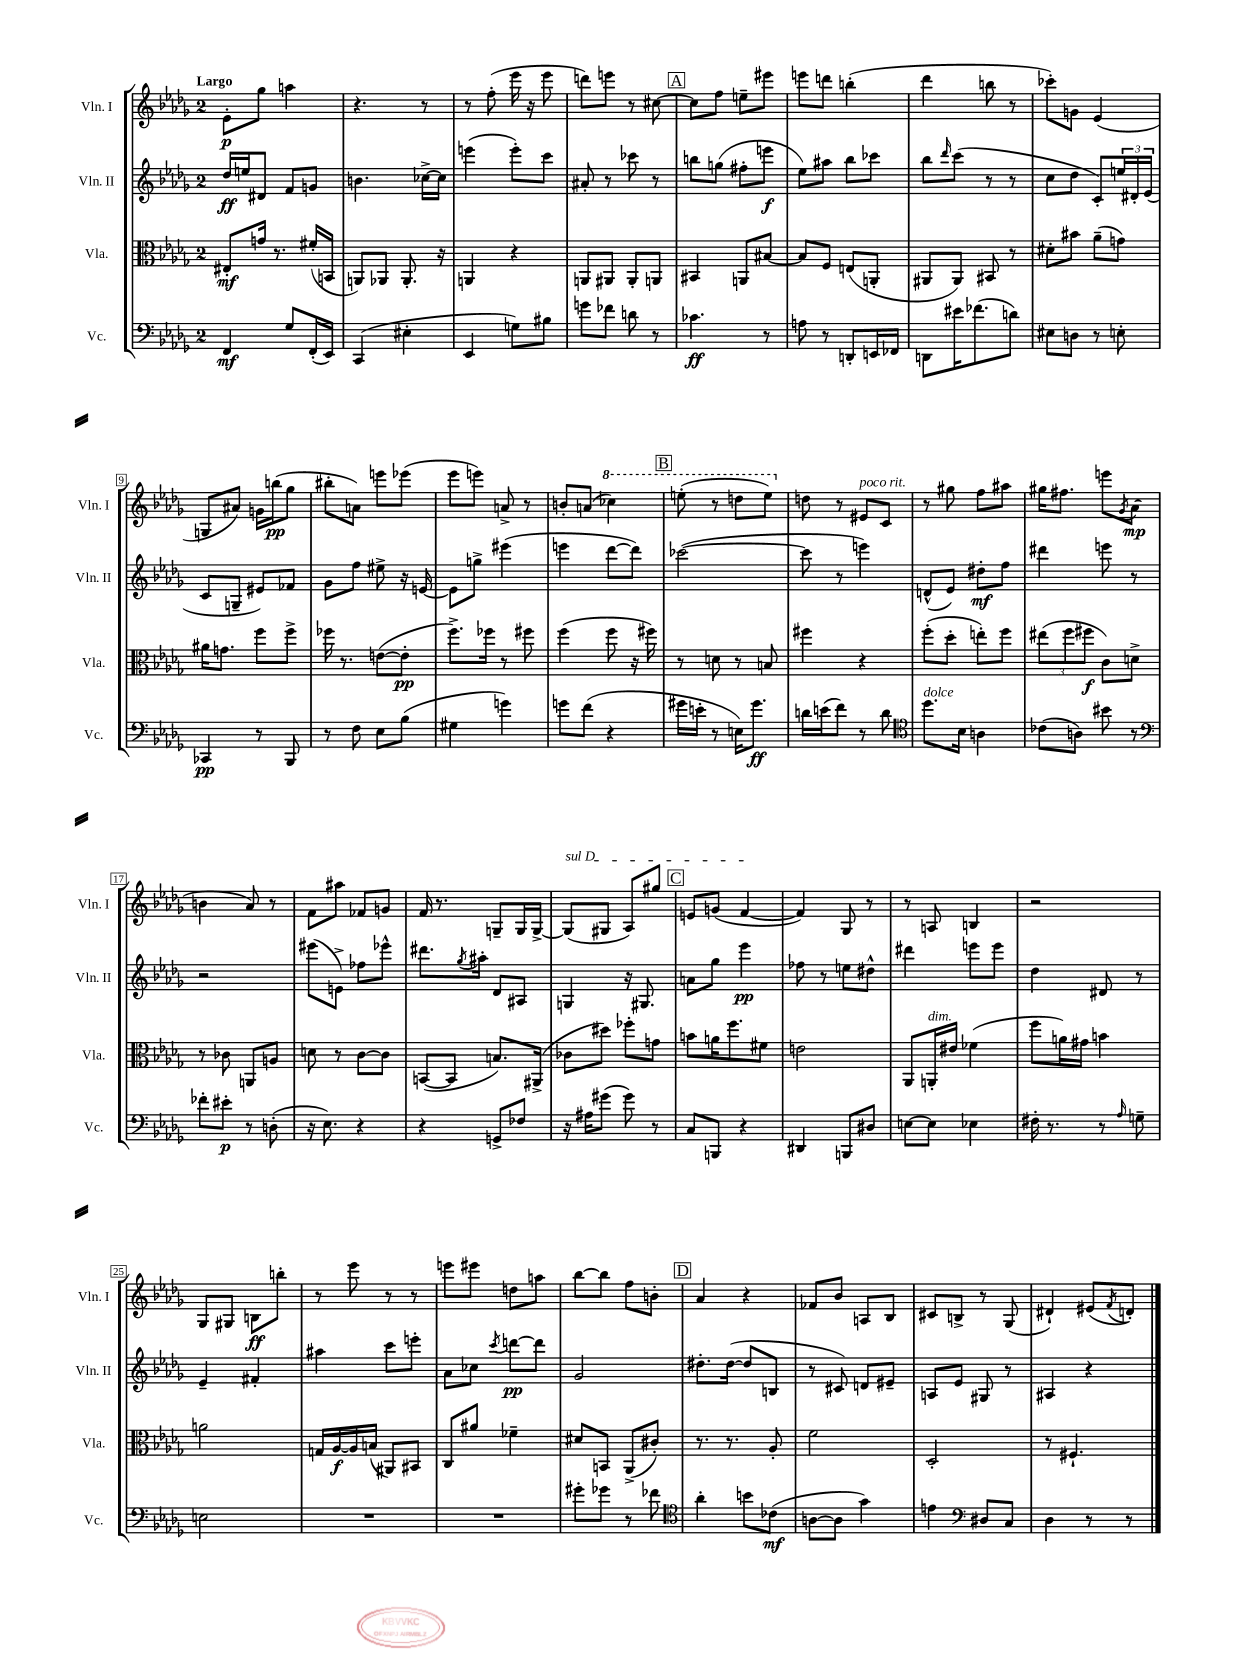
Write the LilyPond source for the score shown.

<<
\new StaffGroup <<
\new Staff = "s0" \with { instrumentName = "Vln. I" shortInstrumentName = "Vln. I" } {
    \clef treble \key des \major \once \override Staff.TimeSignature.style = #'single-digit \time 2/4 \tempo "Largo"
    ees'8-.\p ges''8 a''4 |
    r4. r8 |
    r8 f''8-.( ees'''16 r16 ees'''8 |
    d'''8) e'''8 r8 cis''8~ |
    \mark \markup { \box "A" } cis''8 f''8 e''8-- eis'''8 |
    e'''8 d'''8 b''4-.( |
    des'''4 b''8 r8 |
    ces'''8-.) g'8 ees'4( |
    g8 ais'8) g'16 b''16\pp( ges''8 |
    bis''8-. a'8) e'''8 ees'''8( |
    ees'''8 e'''8) a'8-> r8 |
    b'8-. a'8( \ottava #1 ces'''4) |
    \mark \markup { \box "B" } e'''8-.( r8 d'''8 e'''8) \ottava #0 |
    d''8 r8 eis'8^\markup { \italic "poco rit." } c'8 |
    r8 gis''8 f''8 ais''8 |
    gis''16 fis''8. e'''8 \acciaccatura { ges'8 } aes'8\mp( |
    b'4 aes'8) r8 |
    f'8 ais''8 fes'8 g'8 |
    f'16 r8. g8-- g16 g16~-> |
    \once \override TextSpanner.bound-details.left.text = \markup { \italic "sul D" } g8\startTextSpan( gis8 aes8) gis''8 |
    \mark \markup { \box "C" } e'8 g'8( f'4~\stopTextSpan |
    f'4) ges8 r8 |
    r8 a8 b4 |
    r2 |
    ges8 gis8 b8\ff b''8-. |
    r8 ees'''8 r8 r8 |
    e'''8 eis'''8 d''8 a''8 |
    bes''8~ bes''8 f''8 b'8-. |
    \mark \markup { \box "D" } aes'4 r4 |
    fes'8 bes'8 a8 bes8 |
    cis'8 b8-> r8 ges8( |
    dis'4-!) eis'8( \acciaccatura { f'8 } d'8-.) \bar "|." |
}
\new Staff = "s1" \with { instrumentName = "Vln. II" shortInstrumentName = "Vln. II" } {
    \clef treble \key des \major \once \override Staff.TimeSignature.style = #'single-digit \time 2/4
    des''16\ff e''16 dis'8 f'8 g'8 |
    b'4. ces''16~-> ces''16 |
    e'''4( e'''8-.) c'''8 |
    ais'8-. r8 ces'''8 r8 |
    \mark \markup { \box "A" } b''8 g''8( fis''8-. e'''8\f |
    ees''8) ais''8 bes''8 ces'''8 |
    bes''8 \grace { des'''16 } c'''8( r8 r8 |
    c''8 des''8 c'8-.) \tuplet 3/2 { e''16 dis'16-. ees'16( } |
    c'8 g8-- eis'8) fes'8 |
    ges'8 f''8 eis''8-> r16 e'16~ |
    e'8 g''8-> eis'''4( |
    e'''4 des'''8~ des'''8) |
    \mark \markup { \box "B" } ces'''2~( |
    ces'''8 r8 e'''4) |
    d'8-^( ees'8) dis''8-.\mf f''8 |
    dis'''4 e'''8 r8 |
    r2 |
    eis'''8( e'8->) fes''8 ees'''8-^ |
    dis'''8. \acciaccatura { ges''8 } ais''16-. des'8 ais8 |
    g4 r16 gis8. |
    \mark \markup { \box "C" } a'8 ges''8 ees'''4\pp |
    fes''8 r8 e''8 dis''8-^ |
    dis'''4 e'''8 e'''8 |
    des''4 dis'8 r8 |
    ees'4-- fis'4-. |
    ais''4 c'''8 e'''8-. |
    aes'8 ces''8 \acciaccatura { c'''8 } d'''8~\pp d'''8 |
    ges'2 |
    \mark \markup { \box "D" } dis''8.-. dis''16~( dis''8 b8 |
    r8 cis'8) d'8 eis'8-- |
    a8 ees'8 gis8 r8 |
    ais4 r4 \bar "|." |
}
\new Staff = "s2" \with { instrumentName = "Vla." shortInstrumentName = "Vla." } {
    \clef alto \key des \major \once \override Staff.TimeSignature.style = #'single-digit \time 2/4
    eis8-.\mf g'16 r8. fis'16-.( b,16 |
    a,8) aes,8 aes,8.-. r16 |
    a,4 r4 |
    a,8 ais,8 ais,8-. a,8 |
    \mark \markup { \box "A" } bis,4 a,8 bis8~ |
    bis8 f8 e8( a,8-. |
    ais,8 ais,8) bis,8 r8 |
    dis'8-. bis'8 aes'8--( g'8) |
    ais'16 g'8. f''8 f''8-> |
    fes''16 r8. e'8~( e'8-.\pp |
    f''8.->) fes''16 r8 fis''8 |
    f''4( f''8 r16 fis''16) |
    \mark \markup { \box "B" } r8 d'8 r8 b8 |
    fis''4 r4 |
    f''8-.( des''8-. e''8-.) f''8 |
    \tuplet 3/2 { eis''8( f''8 fis''8\f } c'8) d'8-> |
    r8 ces'8 a,8 a8 |
    d'8 r8 c'8~ c'8 |
    b,8~( b,8 b8.) ais,16->( |
    ces'8 dis''8) fes''8-. g'8 |
    \mark \markup { \box "C" } b'8 a'16 f''8. fis'8 |
    e'2 |
    aes,8 a,16-.^\markup { \italic "dim." } eis'16 fes'4( |
    f''8 a'16) gis'16 b'4 |
    a'2 |
    g16 aes16~\f aes16 b16( ais,8) bis,8 |
    c8 ais'8 fes'4-- |
    dis'8 b,8 aes,8->( cis'8-.) |
    \mark \markup { \box "D" } r8. r8. aes8-. |
    f'2 |
    des2-. |
    r8 fis4.-! \bar "|." |
}
\new Staff = "s3" \with { instrumentName = "Vc." shortInstrumentName = "Vc." } {
    \clef bass \key des \major \once \override Staff.TimeSignature.style = #'single-digit \time 2/4
    f,4\mf ges8 f,16-.( ees,16) |
    c,4( eis4-. |
    ees,4 g8) bis8 |
    g'8 fes'8 d'8 r8 |
    \mark \markup { \box "A" } ces'4.\ff r8 |
    a8 r8 d,8-. e,16 fes,16 |
    d,8 eis'16 fes'8.( d'8) |
    eis8 d8 r8 e8-. |
    ces,4\pp r8 bes,,8 |
    r8 f8 ees8 bes8( |
    gis4 g'4) |
    g'8 f'8( r4 |
    \mark \markup { \box "B" } gis'16 e'16-. r8 e16) gis'8.\ff |
    d'16 e'16( f'8) r8 d'8 |
    \clef tenor des''8.^\markup { \italic "dolce" } bes16 a4 |
    ces'8( a8) bis'8 r8 |
    \clef bass fes'8-. eis'8-.\p r8 d8-.( |
    r16 ees8.) r4 |
    r4 g,8-> fes8 |
    r16 ais16 gis'8( gis'8) r8 |
    \mark \markup { \box "C" } c8 b,,8 r4 |
    dis,4 b,,8 dis8 |
    e8~ e8 ees4 |
    fis16-. r8. r8 \grace { aes16 } g8-- |
    e2 |
    R2 |
    R2 |
    gis'8-. ges'8 r8 fes'8 |
    \mark \markup { \box "D" } \clef tenor aes'4-. b'8 ces'8\mf( |
    a8~ a8 ges'4) |
    e'4 \clef bass dis8 c8 |
    des4 r8 r8 \bar "|." |
}
>>
>>
\layout { \context { \Score \override BarNumber.stencil = #(make-stencil-boxer 0.1 0.3 ly:text-interface::print) } }
